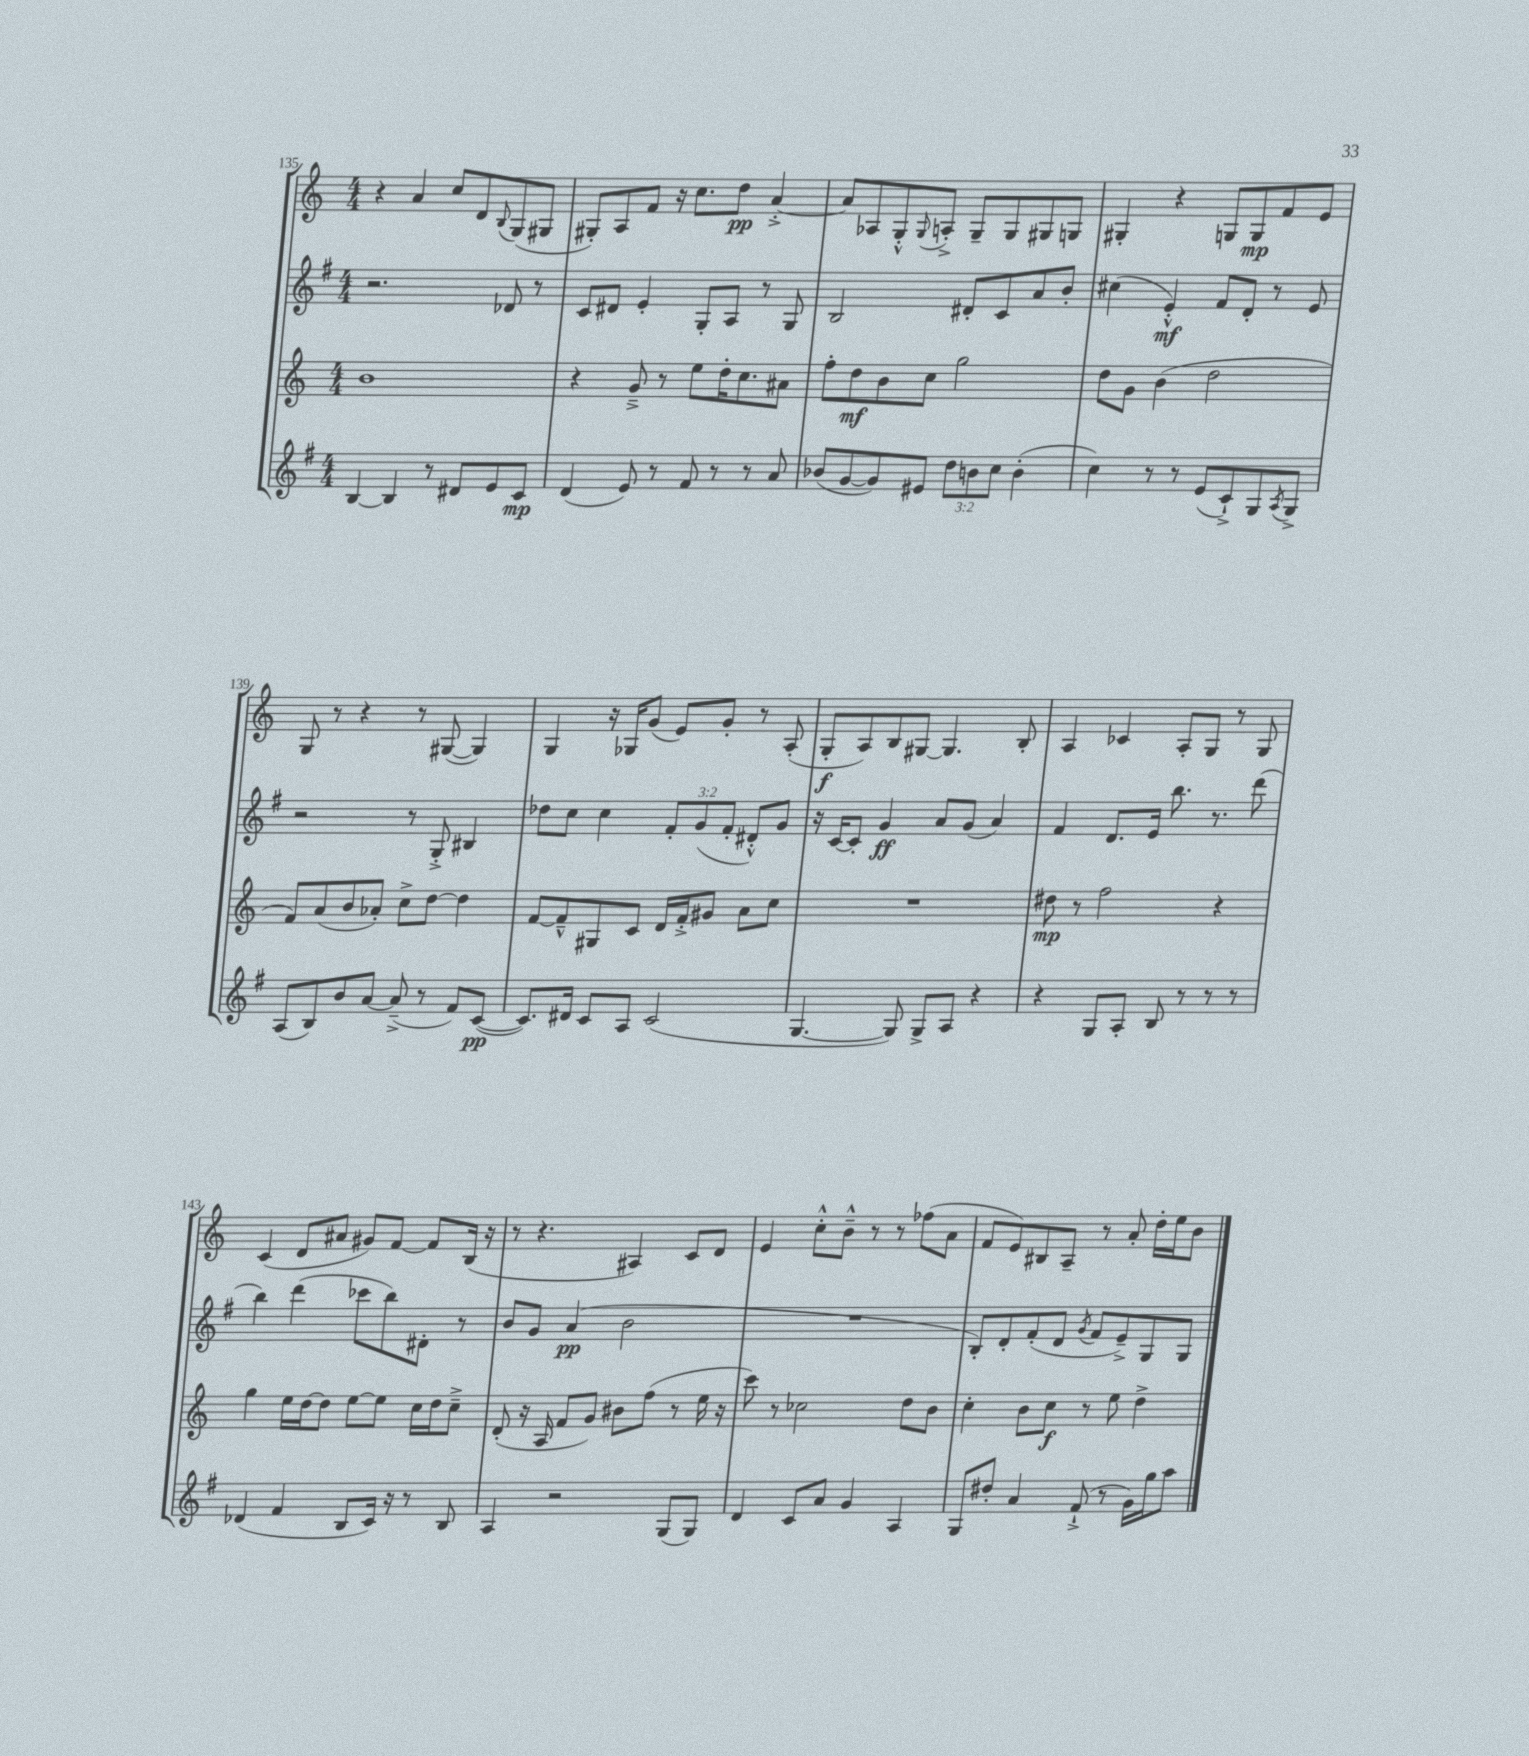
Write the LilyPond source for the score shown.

<<
\new StaffGroup <<
\new Staff = "s0" {
    \clef treble \key c \major \numericTimeSignature \time 4/4
    r4 a'4 c''8 d'8 \appoggiatura { b8 } g8( gis8 |
    gis8-.) a8 f'8 r16 c''8. d''8\pp a'4~-.-> |
    a'8 aes8 g8-.-^ \appoggiatura { g8 } a8-.-> g8-- g8 gis8 g8 |
    gis4-. r4 g8 g8\mp f'8 e'8 |
    g8 r8 r4 r8 gis8~( gis4) |
    g4 r16 ges16 g'8( e'8) g'8-. r8 a8-.( |
    g8-.\f a8) b8 gis8~ gis4. b8-. |
    a4 ces'4 a8-. g8 r8 g8 |
    c'4( d'8 ais'8 gis'8) f'8~ f'8 b16( r16 |
    r8 r4. ais4) c'8 d'8 |
    e'4 c''8-.-^ b'8---^ r8 r8 fes''8( a'8 |
    f'8 e'8) bis8 a8-- r8 a'8-. d''16-. e''16 b'8 \bar "|." |
}
\new Staff = "s1" {
    \clef treble \key g \major \numericTimeSignature \time 4/4 \override Staff.TupletNumber.text = #tuplet-number::calc-fraction-text
    r2. des'8 r8 |
    c'8 dis'8 e'4-. g8-. a8 r8 g8 |
    b2 dis'8-. c'8 a'8 b'8-. |
    cis''4( e'4-.-^\mf) fis'8 d'8-. r8 e'8 |
    r2 r8 g8-.-> bis4 |
    des''8 c''8 c''4 \tuplet 3/2 { fis'8-. g'8( fis'8-. } dis'8-.-^) g'8 |
    r16 c'16~ c'8-. g'4\ff a'8 g'8( a'4) |
    fis'4 d'8. e'16 b''8. r8. d'''8( |
    b''4) d'''4( ces'''8 b''8) dis'8-. r8 |
    b'8 g'8 a'4\pp( b'2 |
    R1 |
    b8-.) d'8-. fis'8-.( d'8 \acciaccatura { g'8 } fis'8 e'8--->) g8 g8 \bar "|." |
}
\new Staff = "s2" {
    \clef treble \key c \major \numericTimeSignature \time 4/4
    b'1 |
    r4 g'8---> r8 e''8 d''16-. c''8. ais'8 |
    f''8-. d''8\mf b'8 c''8 g''2 |
    d''8 g'8 b'4( d''2 |
    f'8) a'8( b'8 aes'8-.) c''8-> d''8~ d''4 |
    f'8~ f'8---^ gis8 c'8 d'16 f'16-.-> gis'8 a'8 c''8 |
    R1 |
    dis''8\mp r8 f''2 r4 |
    g''4 e''16 d''16~ d''8 e''8~ e''8 c''16 d''16 c''8---> |
    d'8-.( r16 a16 f'8 g'8) bis'8 f''8( r8 e''16 r16 |
    c'''8) r8 ces''2 d''8 b'8 |
    c''4-. b'8 c''8\f r8 e''8 d''4-> \bar "|." |
}
\new Staff = "s3" {
    \clef treble \key g \major \numericTimeSignature \time 4/4 \override Staff.TupletNumber.text = #tuplet-number::calc-fraction-text
    b4~ b4 r8 dis'8 e'8 c'8\mp |
    d'4( e'8) r8 fis'8 r8 r8 a'8 |
    bes'8( g'8~ g'8) eis'8 \tuplet 3/2 { d''8 b'8 c''8 } b'4-.( |
    c''4) r8 r8 e'8( c'8-!->) g8 \acciaccatura { a8 } g8-> |
    a8( b8) b'8 a'8~ a'8--->( r8 fis'8) c'8~\pp( |
    c'8.) dis'16 c'8 a8 c'2( |
    g4.~ g8) g8-> a8 r4 |
    r4 g8 a8-. b8 r8 r8 r8 |
    des'4( fis'4 b8 c'16) r16 r8 b8 |
    a4 r2 g8( g8) |
    d'4 c'8 a'8 g'4 a4 |
    g8 dis''8-. a'4 fis'8-!->( r8 g'16) g''16 a''8 \bar "|." |
}
>>
>>
\layout { \context { \Score currentBarNumber = #135 } }
